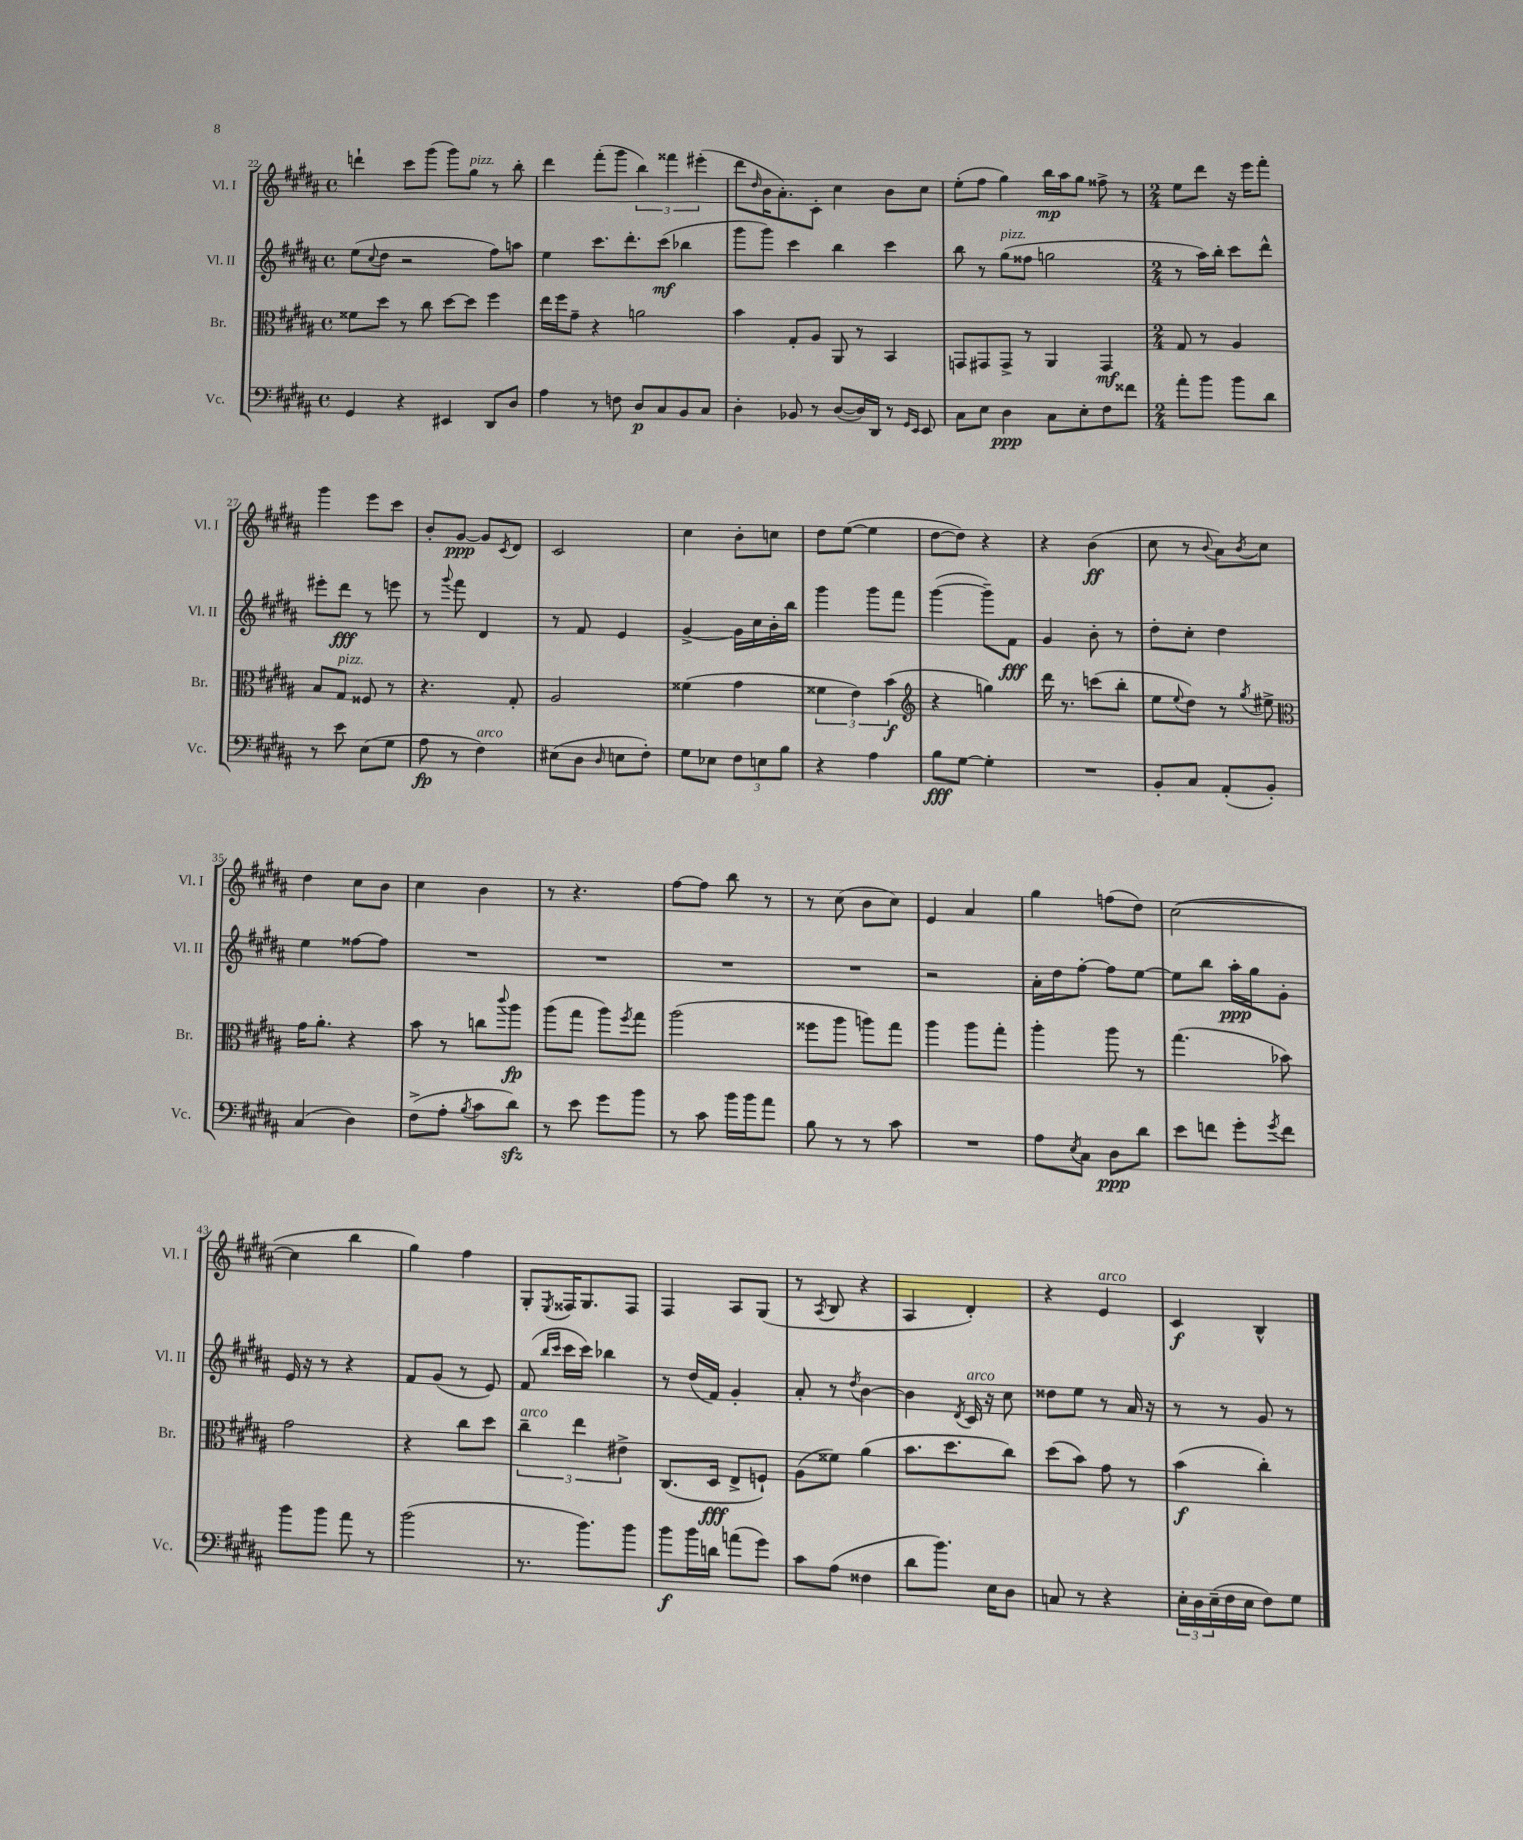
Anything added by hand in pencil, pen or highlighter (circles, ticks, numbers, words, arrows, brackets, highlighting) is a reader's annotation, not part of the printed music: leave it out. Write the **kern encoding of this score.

**kern	**dynam	**kern	**dynam	**kern	**dynam	**kern	**dynam
*part4	*part4	*part3	*part3	*part2	*part2	*part1	*part1
*staff4	*staff4	*staff3	*staff3	*staff2	*staff2	*staff1	*staff1
*I"Vc.	*	*I"Br.	*	*I"Vl. II	*	*I"Vl. I	*
*I'Vc.	*	*I'Br.	*	*I'Vl. II	*	*I'Vl. I	*
*clefF4	*	*clefC3	*	*clefG2	*	*clefG2	*
*k[f#c#g#d#a#]	*	*k[f#c#g#d#a#]	*	*k[f#c#g#d#a#]	*	*k[f#c#g#d#a#]	*
*M4/4	*	*M4/4	*	*M4/4	*	*M4/4	*
*met(c)	*	*met(c)	*	*met(c)	*	*met(c)	*
=22	=22	=22	=22	=22	=22	=22	=22
4GG#/	.	8f##X\L	.	(8ee\L	.	4dddn`\	.
.	.	.	.	8qqcc#/	.	.	.
.	.	8dd#\J	.	8dd#\J	.	.	.
4r	.	8r	.	2r	.	8ccc#\L	.
.	.	8cc#\	.	.	.	(8ggg#\J	.
4EE#X/	.	[8dd#\L	.	.	.	8ggg#\L)	.
!	!	!	!	!	!	!LO:TX:a:i:t=pizz.	!
.	.	8dd#\J]	.	.	.	8gg#\J	.
8DD#/L	.	4ff#\	.	8ff#\L)	.	8r	.
8D#/J	.	.	.	8aan\J	.	8bb'\	.
=23	=23	=23	=23	=23	=23	=23	=23
4A#\	.	16ee\LL	.	4ee\	.	4ddd#\	.
.	.	16ff#\J	.	.	.	.	.
.	.	8g#~\J	.	.	.	.	.
8r	.	4r	.	8.ccc#\L	.	(8fff#'\L	.
8Fn\	.	.	.	.	.	8ggg#\J	.
.	.	.	.	8.ddd#'\	.	.	.
8D#/L	p	2an\	.	.	.	6bb\)	.
8C#/	.	.	.	(8ccc#\J	mf	.	.
.	.	.	.	.	.	6fff##X\	.
8BB/	.	.	.	4bb-X\	.	.	.
.	.	.	.	.	.	(6eee#X'\	.
8C#/J	.	.	.	.	.	.	.
=24	=24	=24	=24	=24	=24	=24	=24
4D#'\	.	4b\	.	8ggg#\L	.	8ddd#\L	.
.	.	.	.	.	.	16qqdd#/	.
.	.	.	.	8ggg#\J)	.	16b\K	.
.	.	.	.	.	.	8.a#'\)	.
8BB-X/	.	8G#'/L	.	4ccc#\	.	.	.
8r	.	8A#/J	.	.	.	8c#'\J	.
([8D#/L	.	8AA#/	.	4bb\	.	4cc#\	.
16D#/L])	.	8r	.	.	.	.	.
16DD#/JJ	.	.	.	.	.	.	.
8r	.	4BB/	.	4ccc#\	.	8b\L	.
16qqGG#/LL	.	.	.	.	.	.	.
16qqEE/JJ	.	.	.	.	.	.	.
8EE/	.	.	.	.	.	8cc#\J	.
=25	=25	=25	=25	=25	=25	=25	=25
8C#\L	.	8GGn/L	.	8bb\	.	(8ee'\L	.
8E\J	.	8GG#X/	.	8r	.	8ff#\J	.
!	!	!	!	!LO:TX:a:i:t=pizz.	!	!	!
4D#\	ppp	8GG#^/J	.	(8gg#\L	.	4gg#\)	.
.	.	8r	.	8ff##X\J	.	.	.
8C#\L	.	4AA#/	.	2ggn\	.	16bb\LL	mp
.	.	.	.	.	.	16aa#\J	.
8E'\	.	.	.	.	.	8gg#\J	.
8F#\	.	4GG#/	mf	.	.	8ff##X^\	.
8f##X\J	.	.	.	.	.	8r	.
=26	=26	=26	=26	=26	=26	=26	=26
*M2/4	*	*M2/4	*	*M2/4	*	*M2/4	*
8a#'\L	.	8G#/	.	8r	.	8ee\L	.
8b\J	.	8r	.	16aa#\LL)	.	8ddd#\J	.
.	.	.	.	16bb'\JJ	.	.	.
8b\L	.	4A#/	.	8ccc#\L	.	16r	.
.	.	.	.	.	.	16eee\KL	.
8d#\J	.	.	.	8ddd#^^\J	.	8fff#'\J	.
!!LO:LB:g=z
=27	=27	=27	=27	=27	=27	=27	=27
8r	.	8B/L	.	8eee#X'\L	.	4ggg#\	.
!	!	!LO:TX:a:i:t=pizz.	!	!	!	!	!
8e\	.	8G#/J	.	8ddd#\J	fff	.	.
(8E\L	.	8F##X/	.	8r	.	8eee\L	.
8G#\J	.	8r	.	8eeen\	.	8ccc#\J	.
=28	=28	=28	=28	=28	=28	=28	=28
8A#\	fp	4.r	.	8r	.	8b'/L	.
.	.	.	.	8qqggg#/	.	.	.
8r	.	.	.	8fff#\	.	[8g#/J	ppp
!LO:TX:a:i:t=arco	!	!	!	!	!	!	!
4F#\)	.	.	.	4d#/	.	8g#/L]	.
.	.	.	.	.	.	8qc#/	.
.	.	8G#'/	.	.	.	8d#/J	.
=29	=29	=29	=29	=29	=29	=29	=29
(8E#X\L	.	2A#/	.	8r	.	2c#/	.
8D#\J	.	.	.	8f#/	.	.	.
16qqD#/	.	.	.	.	.	.	.
8En\L	.	.	.	4e/	.	.	.
8F#'\J)	.	.	.	.	.	.	.
=30	=30	=30	=30	=30	=30	=30	=30
8G#\L	.	(4f##X\	.	[4g#^/	.	4cc#\	.
8E-X\J	.	.	.	.	.	.	.
12F#\L	.	4g#\	.	16g#\LL]	.	8b'\L	.
.	.	.	.	16cc#\	.	.	.
12En\	.	.	.	.	.	.	.
.	.	.	.	16b'\	.	8ccn\J	.
12B\J	.	.	.	.	.	.	.
.	.	.	.	16bb\JJ	.	.	.
=31	=31	=31	=31	=31	=31	=31	=31
4r	.	6f##X\	.	4ggg#\	.	8dd#\L	.
.	.	.	.	.	.	([8ee\J	.
.	.	6e\)	.	.	.	.	.
4A#\	.	.	.	8ggg#\L	.	4ee\]	.
.	.	(6b\	f	.	.	.	.
.	.	.	.	8fff#\J	.	.	.
=32	=32	=32	=32	=32	=32	=32	=32
*	*	*clefG2	*	*	*	*	*
8B\L	fff	4r	.	([4ggg#\	.	[8dd#\L	.
[8G#\J	.	.	.	.	.	8dd#\J])	.
4G#'\]	.	4ggn\)	.	8ggg#~\L])	.	4r	.
.	.	.	.	8f#\J	fff	.	.
=33	=33	=33	=33	=33	=33	=33	=33
2r	.	16ddd#\	.	4g#/	.	4r	.
.	.	8.r	.	.	.	.	.
.	.	(8cccn\L	.	8b'\	.	(4b\	ff
.	.	8bb'\J	.	8r	.	.	.
=34	=34	=34	=34	=34	=34	=34	=34
8BB'/L	.	8ee\L	.	8dd#'\L	.	8cc#\	.
.	.	8qqee/	.	.	.	.	.
8C#/J	.	8dd#\J)	.	8cc#'\J	.	8r	.
.	.	.	.	.	.	8qqb/	.
(8AA#'/L	.	8r	.	4dd#\	.	8a#\L)	.
.	.	8qgg#/	.	.	.	8qb/	.
8BB'/J)	.	8ee#X^\	.	.	.	8cc#\J	.
!!LO:LB:g=z
=35	=35	=35	=35	=35	=35	=35	=35
*	*	*clefC3	*	*	*	*	*
(4C#/	.	16g#\KL	.	4ee\	.	4dd#\	.
.	.	8.a#'\J	.	.	.	.	.
4D#\)	.	4r	.	[8ff##X\L	.	8cc#\L	.
.	.	.	.	8ff##\J]	.	8b\J	.
=36	=36	=36	=36	=36	=36	=36	=36
(8F#^\L	.	8b\	.	2r	.	4cc#\	.
8A#'\J	.	8r	.	.	.	.	.
8qB/	.	.	.	.	.	.	.
8c#\L	.	8ccn\L	.	.	.	4b\	.
.	.	8qqccc#/	.	.	.	.	.
8d#zz\J)	.	8aa#\J	fp	.	.	.	.
=37	=37	=37	=37	=37	=37	=37	=37
8r	.	(8aa#\L	.	2r	.	8r	.
8e\	.	8gg#\J	.	.	.	4.r	.
8g#\L	.	8aa#\L)	.	.	.	.	.
.	.	8qff#/	.	.	.	.	.
8b\J	.	8gg#\J	.	.	.	.	.
=38	=38	=38	=38	=38	=38	=38	=38
8r	.	(2aa#\	.	2r	.	[8ff#\L	.
8c#\	.	.	.	.	.	8ff#\J]	.
16b\LL	.	.	.	.	.	8bb\	.
16b\J	.	.	.	.	.	.	.
8a#\J	.	.	.	.	.	8r	.
=39	=39	=39	=39	=39	=39	=39	=39
8B\	.	8ff##X\L	.	2r	.	8r	.
8r	.	8aa#\J	.	.	.	(8cc#\	.
8r	.	8aan\L)	.	.	.	8b\L	.
8c#\	.	8gg#\J	.	.	.	8cc#\J)	.
=40	=40	=40	=40	=40	=40	=40	=40
2r	.	4aa#\	.	2r	.	4e/	.
.	.	8aa#\L	.	.	.	4a#/	.
.	.	8gg#'\J	.	.	.	.	.
=41	=41	=41	=41	=41	=41	=41	=41
8A#\L	.	4aa#'\	.	16a#'\LL	.	4gg#\	.
.	.	.	.	16dd#\J	.	.	.
8qE/	.	.	.	.	.	.	.
8C#\J	.	.	.	[8ff#'\J	.	.	.
8D#\L	ppp	8aa#\	.	8ff#\L]	.	(8ffn\L	.
8d#\J	.	8r	.	[8ee\J	.	8dd#\J)	.
=42	=42	=42	=42	=42	=42	=42	=42
8e\L	.	(4.gg#\	.	8ee\L]	.	([2cc#\	.
8fn\J	.	.	.	8bb\J	.	.	.
8g#'\L	.	.	.	16aa#'\LL	ppp	.	.
.	.	.	.	16gg#\J	.	.	.
8qg#/	.	.	.	.	.	.	.
8f\J	.	8b-X\)	.	8g#'\J	.	.	.
!!LO:LB:g=z
=43	=43	=43	=43	=43	=43	=43	=43
8b\L	.	2g#\	.	16e/	.	4cc#\]	.
.	.	.	.	16r	.	.	.
8b\J	.	.	.	8r	.	.	.
8a#\	.	.	.	4r	.	4bb\	.
8r	.	.	.	.	.	.	.
=44	=44	=44	=44	=44	=44	=44	=44
(2b\	.	4r	.	8f#/L	.	4gg#\)	.
.	.	.	.	(8g#/J	.	.	.
.	.	8cc#\L	.	8r	.	4ff#\	.
.	.	8dd#\J	.	8e/)	.	.	.
=45	=45	=45	=45	=45	=45	=45	=45
!	!	!LO:TX:a:i:t=arco	!	!	!	!	!
8.r	.	6cc#~\	.	(8f#/	.	8G#'/L	.
.	.	.	.	16qqbb/LL	.	.	.
.	.	.	.	16qqccc#/JJ	.	8qE/	.
.	.	.	.	16ccc#\LL	.	16F##X/K	.
.	.	6ee\	.	.	.	.	.
8.b\L)	.	.	.	16ccc#\JJ)	.	8.G#/	.
.	.	.	.	4bb-X\	.	.	.
.	.	6e#X^\	.	.	.	.	.
8b\J	.	.	.	.	.	8F##/J	.
=46	=46	=46	=46	=46	=46	=46	=46
8b\L	f	(8.C#/L	.	8r	.	4F#/	.
16b\L	.	.	.	(16dd#/LL	.	.	.
16dn\JJ	.	16D#/Jk	fff	16f#/JJ)	.	.	.
(8an\L	.	8E^/L	.	4g#'/	.	8A#/L	.
8g#\J)	.	8Fn`/J)	.	.	.	(8G#/J	.
=47	=47	=47	=47	=47	=47	=47	=47
8c#\L	.	(8A#\L	.	8a#'/	.	8r	.
.	.	.	.	.	.	8qA#/	.
(8A#\J	.	8f##X\J)	.	8r	.	8B/	.
.	.	.	.	8qdd#/	.	.	.
4F##X\	.	(4a#\	.	[4b\	.	4r	.
=48	=48	=48	=48	=48	=48	=48	=48
8d#\L	.	8.b\L	.	4b\]	.	4A#/	.
8.b\J)	.	.	.	.	.	.	.
.	.	8.dd#\	.	.	.	.	.
.	.	.	.	8qd#/	.	.	.
!	!	!	!	!LO:TX:a:i:t=arco	!	!	!
.	.	.	.	16c#/	.	4d#'/)	.
16E\KL	.	.	.	16r	.	.	.
8D#\J	.	8cc#\J)	.	8cc#\	.	.	.
=49	=49	=49	=49	=49	=49	=49	=49
8Cn/	.	(8dd#\L	.	8dd##X\L	.	4r	.
8r	.	8b\J)	.	8ee\J	.	.	.
!	!	!	!	!	!	!LO:TX:a:i:t=arco	!
4r	.	8g#\	.	8r	.	4e/	.
.	.	8r	.	16a#/	.	.	.
.	.	.	.	16r	.	.	.
=50	=50	=50	=50	=50	=50	=50	=50
24E'\LL	.	(4b\	f	8r	.	4c#/	f
24D#\	.	.	.	.	.	.	.
(24E~\	.	.	.	.	.	.	.
16F#\	.	.	.	8r	.	.	.
16E\JJ	.	.	.	.	.	.	.
8F#\L)	.	4cc#'\)	.	8g#/	.	4B^^/	.
8G#\J	.	.	.	8r	.	.	.
==	==	==	==	==	==	==	==
*-	*-	*-	*-	*-	*-	*-	*-
